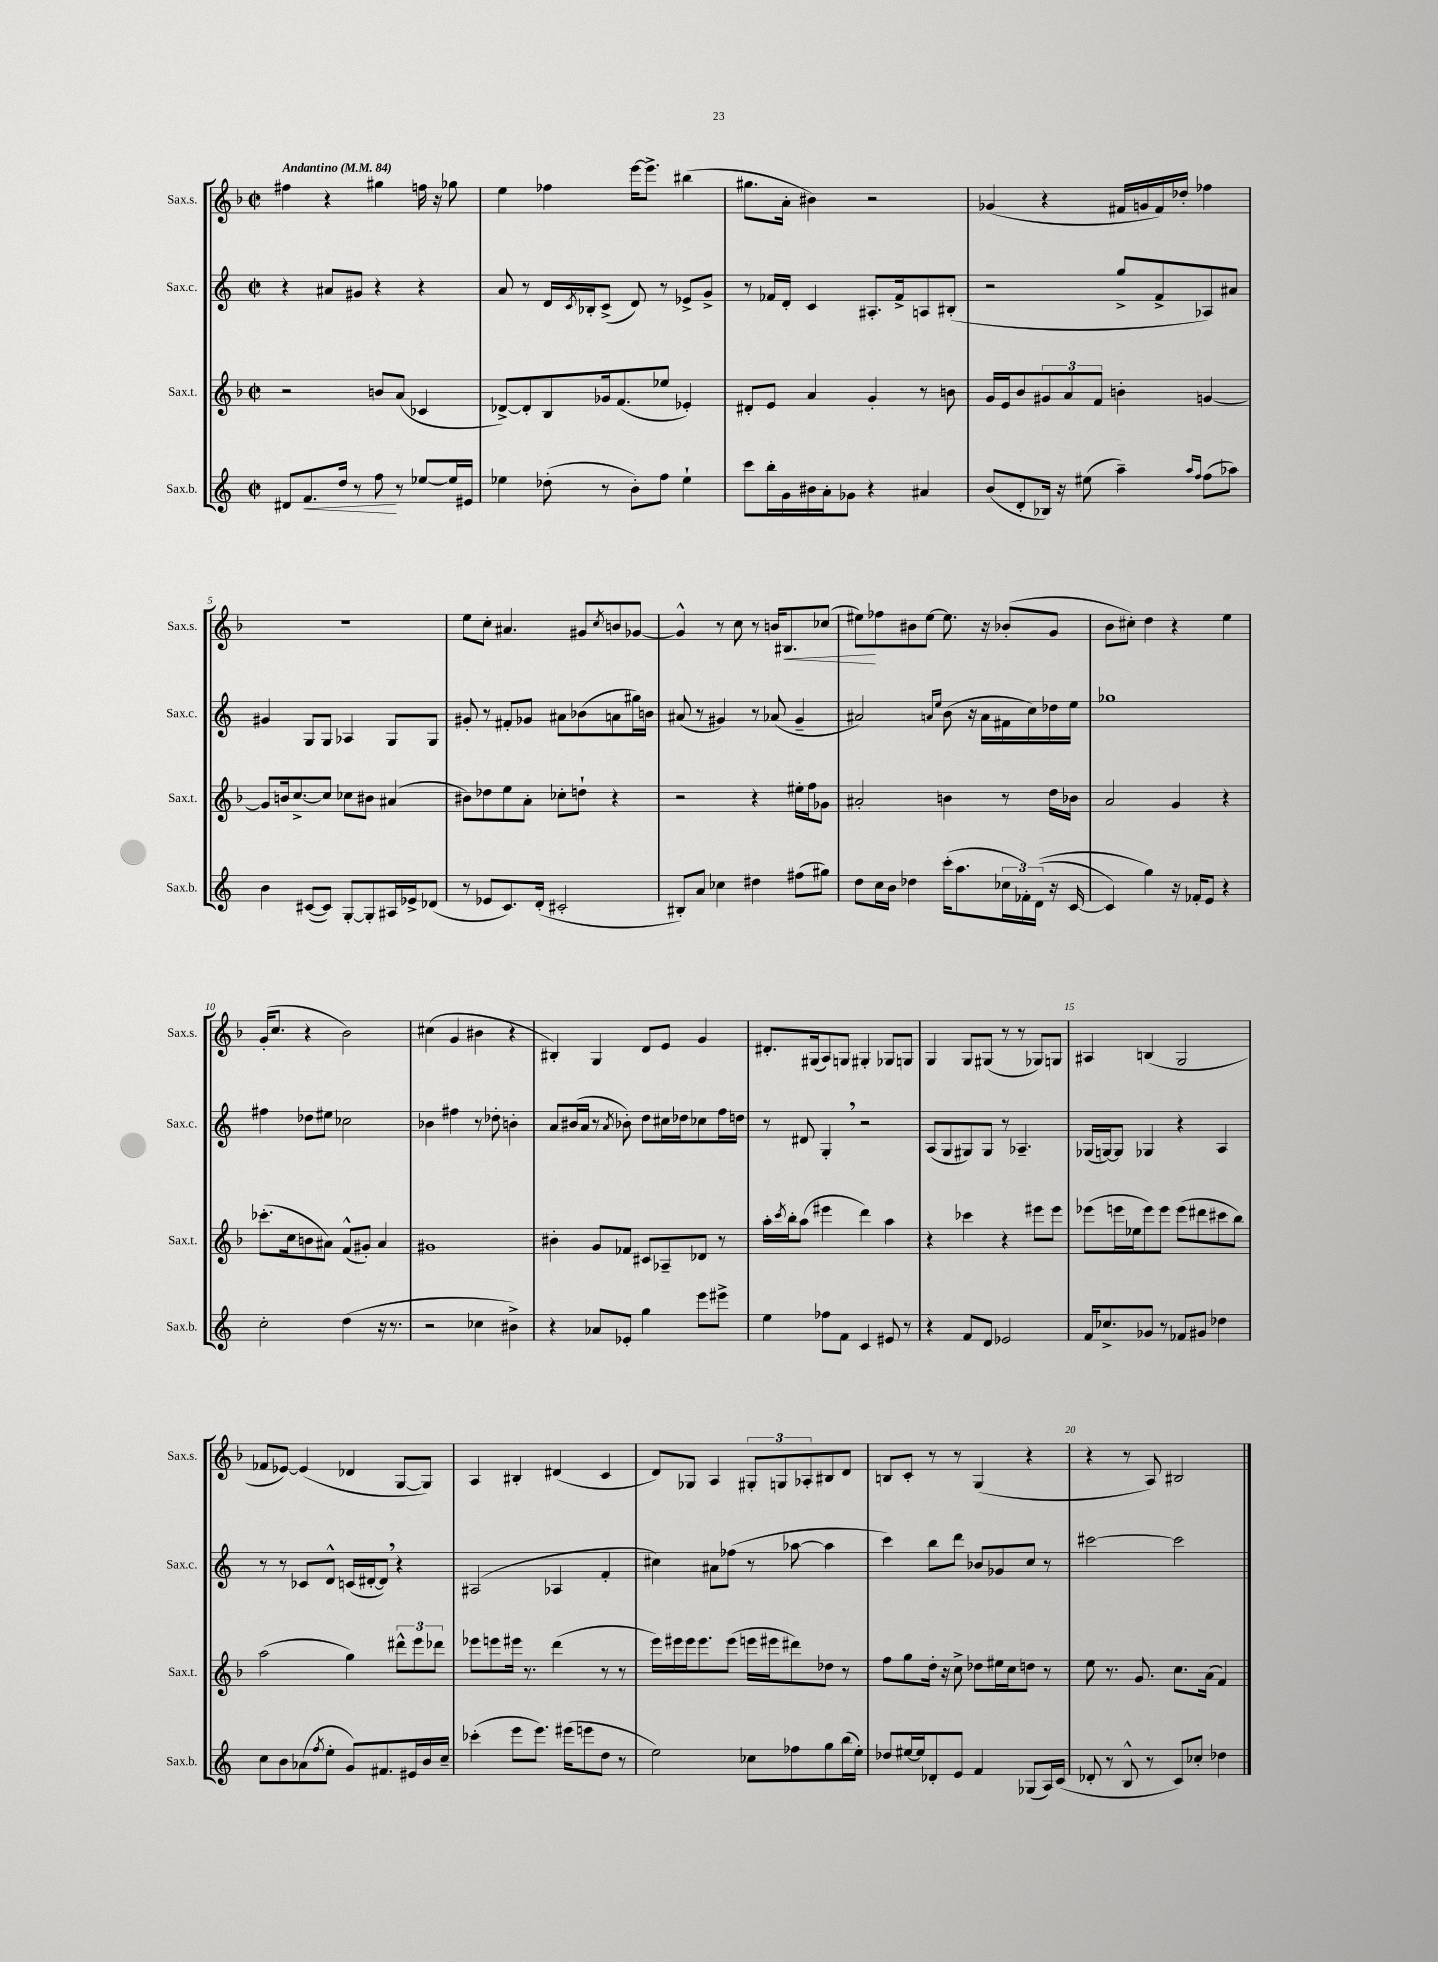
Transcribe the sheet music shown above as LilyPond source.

<<
\new StaffGroup <<
\new Staff = "s0" \with { instrumentName = "Sax.s." shortInstrumentName = "Sax.s." } {
    \clef treble \key f \major \defaultTimeSignature \time 2/2 \tempo "Andantino" 4 = 84
    fis''4 r4 gis''4 f''16 r16 ges''8 |
    e''4 fes''4 e'''16~ e'''8.-> bis''4( |
    gis''8. a'16-. bis'4) r2 |
    ges'4( r4 fis'16 g'16 fis'16) des''16-. fes''4 |
    R1 |
    e''8 c''8-. ais'4. gis'8 \acciaccatura { c''8 } b'8 ges'8~ |
    ges'4-^ r8 c''8 r8 b'16 bis8.\< ces''8( |
    eis''8\!) fes''8 bis'8 eis''8~ eis''8. r16 bes'8-.( g'8 |
    bes'8 cis''8-.) d''4 r4 e''4 |
    g'16-.( c''8. r4 bes'2) |
    cis''4( g'4 bis'4 r4 |
    bis4-.) g4 d'8 e'8 g'4 |
    dis'8.-. gis16( a8) g8 gis4-. ges8 g8 |
    g4 g8 gis8( r8 r8 ges8) g8 |
    ais4 b4( g2 |
    fes'8 ees'8~) ees'4( des'4 g8~ g8) |
    a4 bis4-. dis'4( c'4 |
    d'8) ges8 a4 \tuplet 3/2 { gis8-. g8 aes8-. } bis8 d'8 |
    b8 c'8-. r8 r8 g4( r4 |
    r4 r8 a8) bis2 \bar "|." |
}
\new Staff = "s1" \with { instrumentName = "Sax.c." shortInstrumentName = "Sax.c." } {
    \clef treble \key c \major \defaultTimeSignature \time 2/2
    r4 ais'8 gis'8 r4 r4 |
    a'8 r8 d'16 \acciaccatura { c'8 } bes16-. c'8->( d'8) r8 ees'8-> g'8-> |
    r8 fes'16 d'16-. c'4 ais8.-. fes'16-> a8 bis8-.( |
    r2 g''8-> f'8-> aes8) ais'8 |
    gis'4 g8 g8 aes4 g8 g8 |
    gis'8-. r8 fis'8-. ges'8 ais'8 bes'8( a'8 gis''16) b'16 |
    ais'8( r8 gis'4) r8 aes'8( gis'4-- |
    ais'2) \grace { a'16 e''16 } b'8( r16 a'16 fis'16 c''16) des''16 e''16 |
    ges''1 |
    fis''4 des''8 eis''8 ces''2 |
    bes'4 fis''4 r8 des''8-. b'4-. |
    a'8 bis'16( a'16 r8 \acciaccatura { a'8 } bes'8-.) d''8 cis''16 des''16 ces''8 f''16 d''16 |
    r8 dis'8 g4-. \breathe r2 |
    a8( g8 gis8) gis8 r8 aes4.-- |
    ges16( g16~) g8 ges4 r4 a4 |
    r8 r8 ces'8 d'8-^ c'16( dis'16~-. dis'8) \breathe r4 |
    ais2( aes4 f'4-. |
    cis''4) ais'8 fes''8( r8 aes''8~ aes''4 |
    c'''4) b''8 d'''8 bes'8 ges'8 c''8 r8 |
    cis'''2~ cis'''2 \bar "|." |
}
\new Staff = "s2" \with { instrumentName = "Sax.t." shortInstrumentName = "Sax.t." } {
    \clef treble \key f \major \defaultTimeSignature \time 2/2
    r2 b'8 a'8( ces'4 |
    des'8~->) des'8-. bes8 ges'16 f'8.( ees''8 ees'4-.) |
    dis'8-. e'8 a'4 g'4-. r8 b'8 |
    g'16 e'16 bes'8 \tuplet 3/2 { gis'8 a'8 f'8 } b'4-. g'4~ |
    g'8 b'16 c''8.~-> c''8 ces''8 bis'8 ais'4( |
    bis'8) des''8 e''8 a'8-. ces''8-. d''8-! r4 |
    r2 r4 eis''16-. f''16 ges'8 |
    ais'2-. b'4 r8 d''16 bes'16 |
    a'2 g'4 r4 |
    ces'''8.-.( c''16 b'8 ais'8) f'8-^( gis'8-.) ais'4 |
    gis'1 |
    bis'4-. g'8 fes'8 cis'8 aes8-- des'8 r8 |
    a''16-. \acciaccatura { c'''8 } bes''16-. a''8( eis'''4 d'''4) a''4 |
    r4 ces'''4 r4 eis'''8 eis'''8 |
    ees'''8( e'''16 ees''16 e'''8) e'''8 e'''8( dis'''8 cis'''8 bes''8) |
    a''2( g''4) \tuplet 3/2 { dis'''8-^ e'''8 des'''8 } |
    ees'''8 e'''8 eis'''16 r8. d'''4( r8 r8 |
    e'''16) eis'''16 eis'''16 eis'''8. eis'''8( e'''16 eis'''16 dis'''8) des''8 r8 |
    f''8 g''8 d''16-. r16 c''8-> des''8 eis''16 c''16 d''8 r8 |
    e''8 r8. g'8. c''8. a'16( f'4) \bar "|." |
}
\new Staff = "s3" \with { instrumentName = "Sax.b." shortInstrumentName = "Sax.b." } {
    \clef treble \key c \major \defaultTimeSignature \time 2/2
    dis'8 f'8.\< d''16 r8 f''8\! r8 ees''8~ ees''16 eis'16 |
    ees''4 des''8-.( r8 b'8-.) f''8 ees''4-! |
    c'''8 b''16-. g'16 bis'16 a'16-. ges'8 r4 ais'4 |
    b'8( d'8-. bes16) r16 eis''8( a''4--) \grace { a''16 f''16 } f''8( aes''8) |
    b'4 cis'8~( cis'8) g8~-. g8-. ais16 ees'16-> des'8( |
    r8 ees'8 c'8.) d'16-.( cis'2-. |
    bis8-.) a'8 ces''4 dis''4 fis''8( gis''8) |
    d''8 c''16 b'16 des''4 c'''16-.( a''8. \tuplet 3/2 { ces''16 fes'16-.) d'16(\( } r16 c'16~ |
    c'4) g''4\) r16 fes'16-. e'8 r4 |
    c''2-. d''4( r16 r8. |
    r2 ces''4 bis'4->) |
    r4 aes'8 ees'8-. g''4 e'''8 eis'''8-> |
    e''4 fes''8 f'8 c'4 eis'8 r8 |
    r4 f'8 d'8 ees'2 |
    f'16 ces''8.-> ges'8 r8 fes'8 gis'8 des''4 |
    c''8 b'8 aes'8( \acciaccatura { f''8 } e''8-. g'8) fis'8. eis'16 b'16 c''16-- |
    ces'''4-.( e'''8 e'''8.) eis'''16( e'''8 d''8 r8 |
    e''2) ces''8 fes''8 g''8 b''16( e''16-.) |
    des''8 eis''16~ eis''16 des'8-. e'8 f'4 ges8( a16) c'16( |
    des'8-. r8 b8-^ r8 c'8) ces''8-. des''4 \bar "|." |
}
>>
>>
\layout { \context { \Score \override BarNumber.break-visibility = ##(#f #t #t) barNumberVisibility = #(every-nth-bar-number-visible 5) } }
